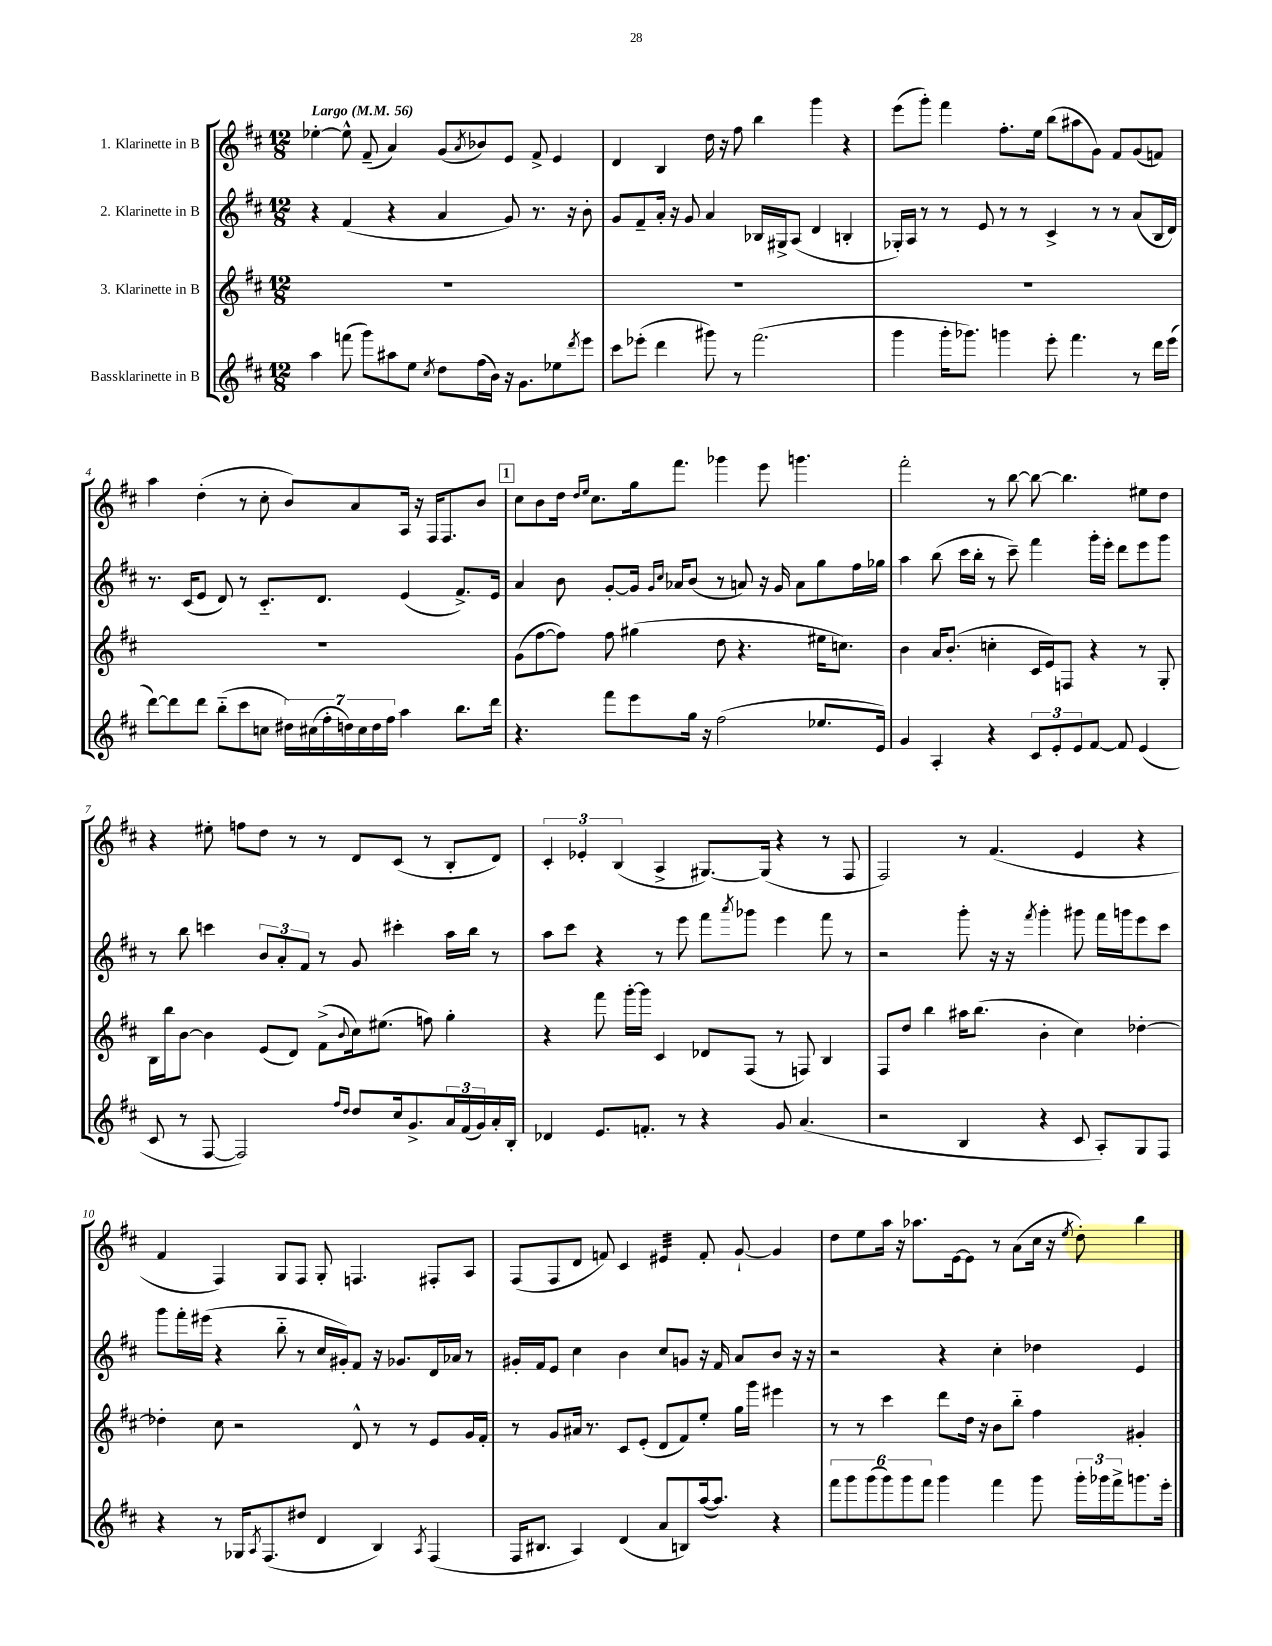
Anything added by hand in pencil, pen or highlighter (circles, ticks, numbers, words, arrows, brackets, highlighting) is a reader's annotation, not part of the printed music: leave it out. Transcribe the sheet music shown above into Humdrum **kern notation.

**kern	**kern	**kern	**kern
*staff4	*staff3	*staff2	*staff1
*clefG2	*clefG2	*clefG2	*clefG2
*k[f#c#]	*k[f#c#]	*k[f#c#]	*k[f#c#]
*M12/8	*M12/8	*M12/8	*M12/8
*MM56	*MM56	*MM56	*MM56
4aa	1.r	4r	[4ee-'
(8fff	.	(4f#	8ee-^^]
8ggg)	.	.	(8f#~
8aa#	.	4r	4a)
8ee	.	.	.
8qcc#	.	.	.
8dd	.	4a	(8g
.	.	.	8qa
(16ff#	.	.	8b-)
16b)	.	.	.
16r	.	8g)	8e
8.g	.	.	.
.	.	8.r	8f#^
8ee-	.	.	4e
.	.	16r	.
8qddd	.	.	.
8eee	.	8b'	.
=	=	=	=
8ccc#	1.r	8g	4d
(8eee-'	.	8f#~	.
4ddd	.	16a'	4B
.	.	16r	.
.	.	8g	.
8ggg#)	.	4a	16dd
.	.	.	16r
8r	.	.	8ff#
(2.fff#	.	16B-	4bb
.	.	16G#^	.
.	.	(8A	.
.	.	4d	4ggg
.	.	4B'	4r
=	=	=	=
4ggg	1.r	16G-')	(8eee
.	.	16A	.
.	.	8r	8ggg')
16ggg'	.	8r	4fff#
8.ggg-)	.	.	.
.	.	8e	.
4ggg	.	8r	8.ff#'
.	.	8r	.
.	.	.	16ee
8eee'	.	4c#^	(8bb
4.fff#	.	.	8aa#
.	.	8r	8g)
.	.	8r	8f#
8r	.	(8a	(8g
16ddd	.	16B	8f)
(16eee	.	16d)	.
=	=	=	=
[8ddd)	1.r	8.r	4aa
8ddd]	.	.	.
.	.	(16c#	.
8ddd	.	8e	(4dd'
(8bb'~	.	8d)	.
8ccc#	.	8r	8r
8cc	.	8.c#'~	8cc#'
28dd#)	.	.	8b)
(28cc#	.	.	.
.	.	8.d	.
28ff#'	.	.	.
28dd)	.	.	.
.	.	.	8a
28cc#	.	.	.
28dd	.	.	.
28ff#	.	.	.
4aa	.	(4e	16A
.	.	.	16r
.	.	.	16F#
.	.	.	8.F#
8.bb	.	8.f#^)	.
.	.	.	8b
16ddd	.	16e	.
=	=	=	=
4.r	(8g	4a	8cc#
.	[8ff#	.	8b
.	8ff#])	8b	16dd
.	.	.	16qqdd
.	.	.	16qqee
.	.	.	8.cc#
8fff#	8ff#	[8g'	.
8eee	(4gg#	16g]	16gg
.	.	16qqg	.
.	.	16qqcc#	.
.	.	16a-	8.fff#
16gg	.	(8b	.
16r	.	.	.
(2ff#	8dd	8r	4ggg-
.	4.r	8a)	.
.	.	16r	8eee
.	.	16g	.
.	.	8a	4.ggg
8.ee-	16ee#	8gg	.
.	8.cc)	.	.
.	.	16ff#	.
16e)	.	16gg-	.
=	=	=	=
4g	4b	4aa	2fff#'
4A'	16a	(8bb	.
.	(8.b'	.	.
.	.	16ccc#	.
.	.	16bb'	.
4r	4cc'	8r	8r
.	.	8ccc#~)	[8bb
12c#	16c#	4fff#	8bb_
.	16e)	.	.
12e'	.	.	.
.	8F	.	4.bb]
12e	.	.	.
[8f#	4r	16ggg'	.
.	.	16eee'	.
8f#]	.	8ddd	.
(4e	8r	8eee	8ee#
.	8G'	8ggg	8dd
=	=	=	=
8c#	16B	8r	4r
.	16bb	.	.
8r	[8b	8bb	.
[8F#	4b]	4ccc	8ee#'
2F#])	.	.	8ff
.	(8e	12b	8dd
.	.	12a'	.
.	8d)	.	8r
.	.	12f#	.
.	(8f#^	8r	8r
16qqff#	.	.	.
16qqdd	8qqb	.	.
8dd	16cc#)	8g	8d
.	(8.ee#	.	.
16cc#	.	4ccc#'	(8c#
8.g^	.	.	.
.	8ff)	.	8r
24a	4gg'	16aa	8B'
(24f#	.	.	.
.	.	16bb	.
24g)	.	.	.
16a'	.	8r	8d)
16B'	.	.	.
=	=	=	=
4d-	4r	8aa	6c#'
.	.	8ccc#	.
.	.	.	6e-'
8.e	8fff#	4r	.
.	.	.	(6B
.	[16ggg'	.	.
8.f'	16ggg]	.	.
.	4c#	8r	4A^
8r	.	8eee	.
4r	8d-	8fff#	[8.G#)
.	.	8qaaa	.
.	(8F#	8ggg-	.
.	.	.	(16G#]
8g	8r	4eee	4r
(4.a	8F)	.	.
.	4B	8fff#	8r
.	.	8r	8F#
=	=	=	=
2r	8F#	2r	2F#)
.	8dd	.	.
.	4bb	.	.
4B	16aa#	8ggg'	8r
.	(8.bb	.	.
.	.	16r	(4.f#
.	.	16r	.
.	.	8qfff#	.
4r	4b'	4ggg'	.
8c#	4cc#)	8ggg#	4e
8A')	.	16fff#	.
.	.	16ggg	.
8G	[4dd-'	8eee	4r
8F#	.	8ccc#	.
=	=	=	=
4r	4dd-']	8ggg	4f#
.	.	16fff#'	.
.	.	(16eee#	.
8r	8cc#	4r	4F#)
16G-	2r	.	.
8qA	.	.	.
(8.F#	.	.	.
.	.	8bb'~	8G
8dd#	.	8r	8F#
4d	.	16cc#	8G'
.	.	16g#')	.
.	8d^^	8f#	4.F
4B)	8r	16r	.
.	.	8.g-	.
.	8r	.	.
8qA	.	.	.
(4F#	8e	16d	8F#'
.	.	16a-	.
.	16g	8r	8A
.	16f#'	.	.
=	=	=	=
16F#	8r	16g#'	(8F#
8.B#	.	16f#	.
.	8g	8e	8F#
4A)	16a#	4cc#	8d
.	8.r	.	.
.	.	.	8f)
(4d	8c#	4b	4c#
.	(8e'	.	.
8a	8d	8cc#	4e#
8B)	8f#)	8g	.
([16aa	8ee'	16r	8f'
8.aa])	.	16f#	.
.	16gg	8a	[8g`
.	16ggg	.	.
4r	4eee#	8b	4g]
.	.	16r	.
.	.	16r	.
=	=	=	=
12fff#	8r	2r	8dd
12ggg	.	.	.
.	8r	.	8ee
(12ggg	.	.	.
12ggg)	4ccc#	.	16aa
.	.	.	16r
12ggg	.	.	.
.	.	.	8.aa-
12fff#	.	.	.
4ggg	8ddd	4r	.
.	.	.	[16e
.	16dd	.	8e]
.	16r	.	.
4fff#	8b	4cc#'	8r
.	8bb'~	.	(8a
8ggg	4ff#	4dd-	16cc#
.	.	.	16r
.	.	.	8qee
24ggg'	.	.	8dd')
24ggg-	.	.	.
24fff#^	.	.	.
8.ggg	4g#'	4e	4bb
16eee'	.	.	.
==	==	==	==
*-	*-	*-	*-
